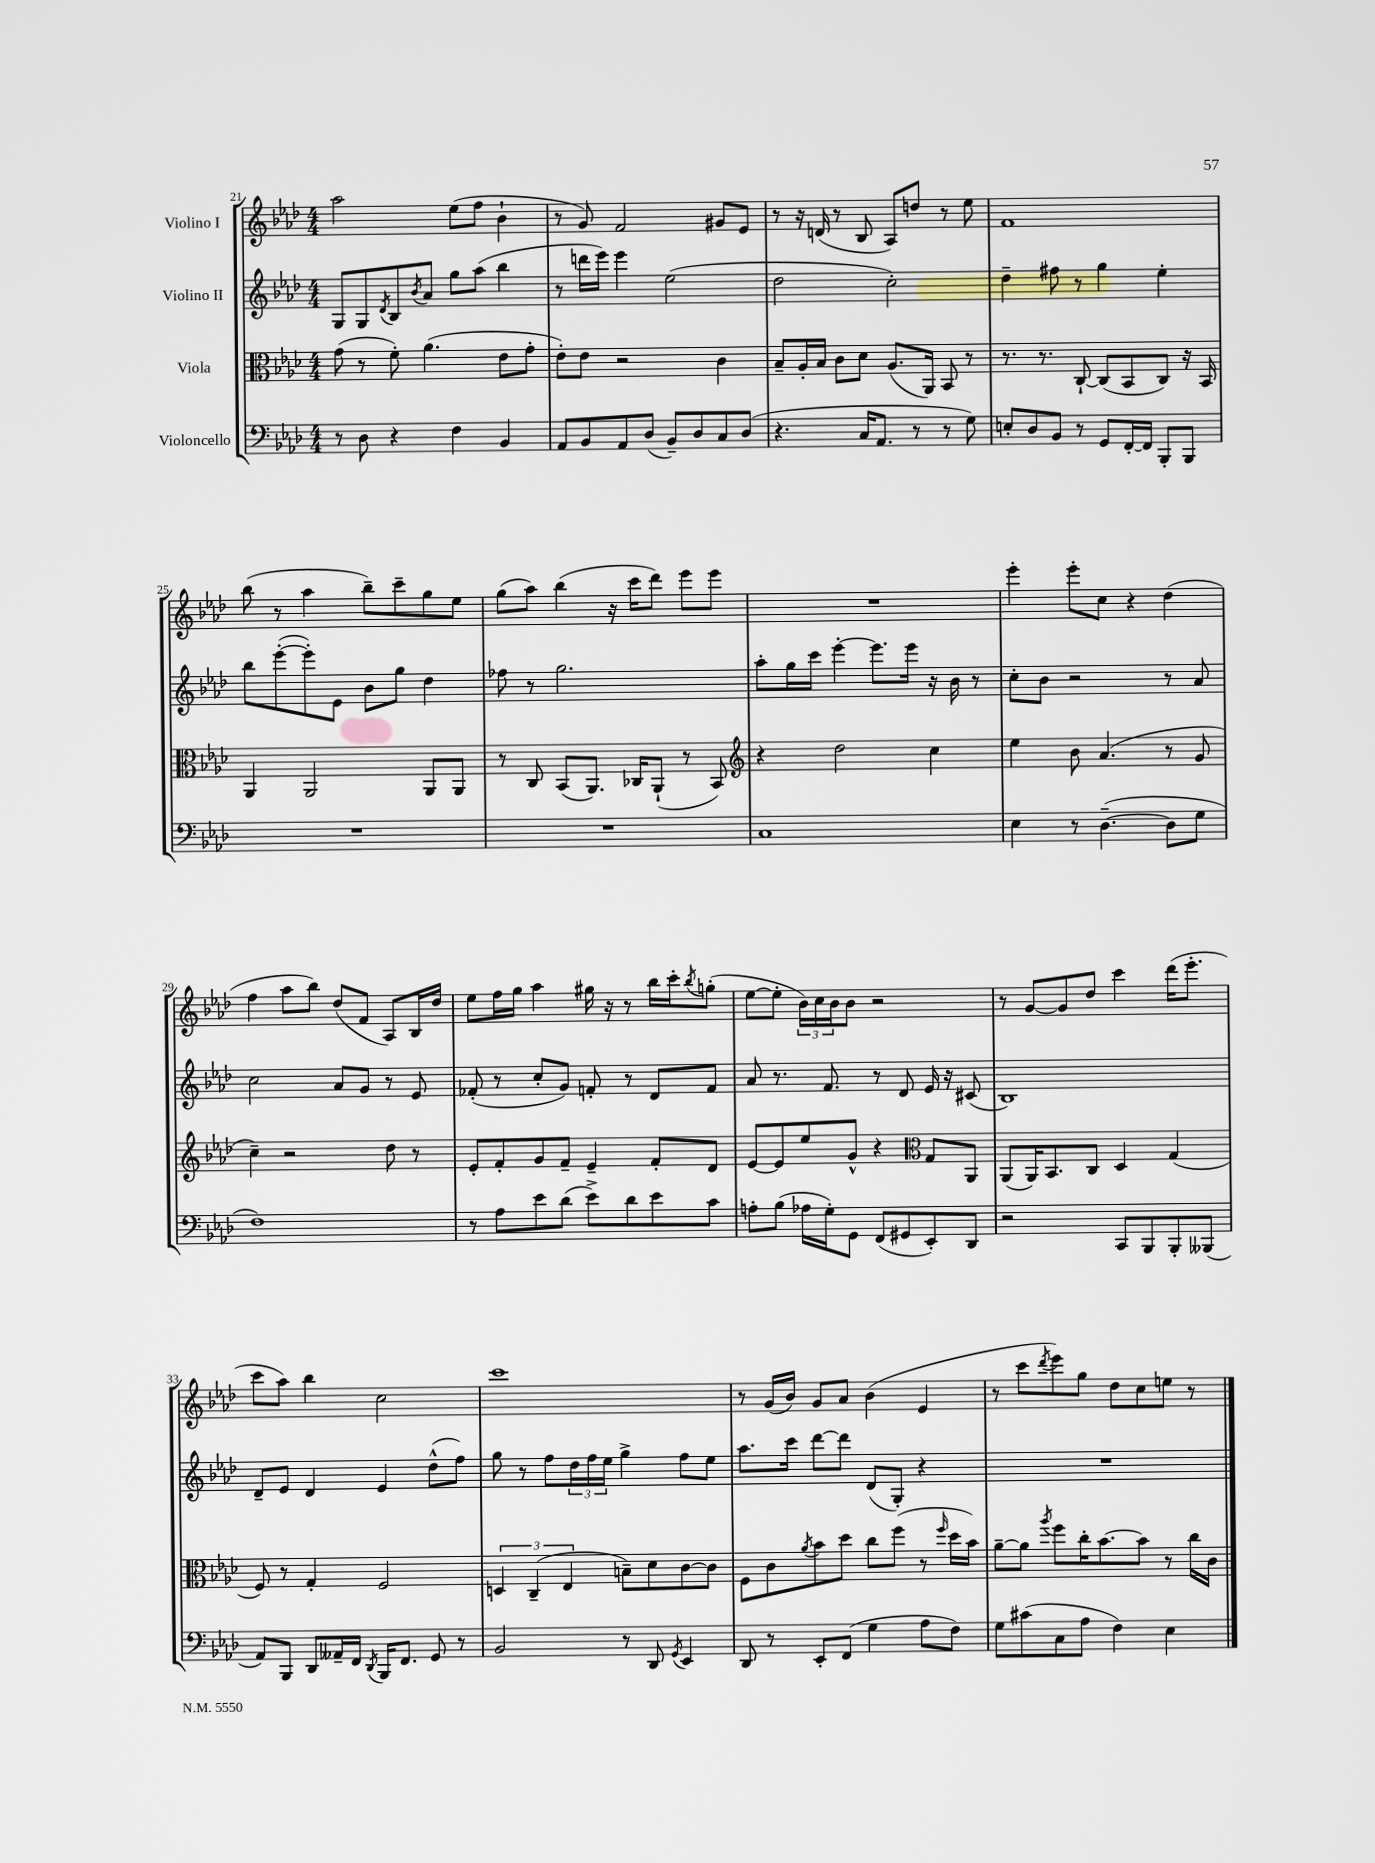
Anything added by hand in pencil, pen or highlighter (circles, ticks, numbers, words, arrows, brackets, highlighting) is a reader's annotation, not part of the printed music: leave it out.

**kern	**kern	**kern	**kern
*staff4	*staff3	*staff2	*staff1
*clefF4	*clefC3	*clefG2	*clefG2
*k[b-e-a-d-]	*k[b-e-a-d-]	*k[b-e-a-d-]	*k[b-e-a-d-]
*M4/4	*M4/4	*M4/4	*M4/4
8r	(8g	8G	2aa-
8D-	8r	8G	.
.	.	8qd-	.
4r	8f')	8B-	.
.	.	8qb-	.
.	(4.a-	8a-	.
4F	.	8gg	(8ee-
.	.	(8aa-	8ff
4BB-	8e-	4bb-	4b-`
.	8g'	.	.
=	=	=	=
8AA-	8e-')	8r	8r
8BB-	8e-	16ddd	8g)
.	.	16eee-)	.
8AA-	2r	4eee-	2f
(8D-	.	.	.
8BB-~)	.	(2ee-	.
8D-	.	.	.
8C	4c	.	8g#
(8D-	.	.	8e-
=	=	=	=
4.r	8B-~	2dd-	8r
.	16A-'	.	16r
.	16B-	.	(16d
.	8c	.	8r
16C	8d-	.	8B-
8.AA-	.	.	.
.	(8.A-	2cc')	8A-)
8r	.	.	8dd
.	16AA-)	.	.
8r	8BB-	.	8r
8G)	8r	.	8ee-
=	=	=	=
8E'	8.r	4dd-~	1f
8D-	.	.	.
.	8.r	.	.
8BB-	.	8ff#	.
8r	[8C`	8r	.
8GG	(8C]	4gg	.
[16FF'	8BB-	.	.
16FF]	.	.	.
8BBB-'	8C)	4ee-'	.
8BBB-	16r	.	.
.	16BB-	.	.
=	=	=	=
1r	4AA-	8bb-	(8bb-
.	.	([8eee-'	8r
.	2AA-	8eee-'])	4aa-
.	.	8e-	.
.	.	8b-	8bb-~)
.	.	8gg	8ccc~
.	8AA-	4dd-	8gg
.	8AA-	.	8ee-
=	=	=	=
1r	8r	8ff-	(8gg
.	8C	8r	8aa-)
.	(8BB-	2.gg	(4bb-
.	8.AA-)	.	.
.	.	.	16r
.	16C-	.	16ccc
.	(8AA-`	.	8ddd-)
.	8r	.	8eee-
.	8BB-)	.	8eee-
=	=	=	=
*	*clefG2	*	*
1C	4r	8aa-'	1r
.	.	16gg	.
.	.	16ccc	.
.	2dd-	[4eee-'	.
.	.	8.eee-]	.
.	.	16eee-	.
.	4cc	16r	.
.	.	16b-	.
.	.	8r	.
=	=	=	=
4E-	4ee-	8cc'	4eee-'
.	.	8b-	.
8r	8b-	2r	8eee-'
([4.D-~	(4.a-	.	8cc
.	.	.	4r
8D-]	8r	8r	(4dd-
8G	8g	8a-	.
=	=	=	=
1F)	4cc~)	2cc	4ff
.	2r	.	8aa-
.	.	.	8bb-)
.	.	8a-	(8dd-
.	.	8g	8f
.	8dd-	8r	8A-)
.	8r	8e-	16B-
.	.	.	16dd-
=	=	=	=
8r	8e-'	(8f-'	8ee-
8A-	8f'	8r	16ff
.	.	.	16gg
8e-	8g	8cc'	4aa-
(8d-	8f~	8g)	.
8e-^)	4e-~	8f'	16gg#
.	.	.	16r
8d-	.	8r	8r
8e-	8f'	8d-	16bb-
.	.	.	16ccc'
.	.	.	8qbb-
8c	8d-	8f	(8gg'
=	=	=	=
8A'	[8e-	8a-	[8ee-
(8B-	8e-]	8.r	8ee-']
16A-	8ee-	.	24b-)
.	.	.	24cc
16G')	.	8.f	.
.	.	.	24b-
8GG	8g^^	.	8b-
(8FF	4r	8r	2r
8GG#	.	8d-	.
*	*clefC3	*	*
8EE-')	8G	16e-	.
.	.	16r	.
8DD-	8AA-	(8c#	.
=	=	=	=
2r	(8AA-	1B-)	8r
.	16AA-)	.	[8g
.	8.BB-	.	.
.	.	.	8g]
.	8C	.	8dd-
8CC	4D-	.	4ccc
8BBB-	.	.	.
8BBB-'	(4G	.	(16ddd-
.	.	.	8.eee-'
(8BBB--	.	.	.
=	=	=	=
8AA-)	8F)	8d-~	8ccc
8BBB-	8r	8e-	8aa-)
8DD-	4G'	4d-	4bb-
16AA--~	.	.	.
16FF	.	.	.
8qDD-	.	.	.
16BBB-	2F	4e-	2cc
8.FF	.	.	.
8GG	.	(8dd-^^	.
8r	.	8ff)	.
=	=	=	=
2BB-	6D	8gg	1ccc
.	.	8r	.
.	(6C~	.	.
.	.	8ff	.
.	6E-	.	.
.	.	24dd-	.
.	.	24ff	.
.	.	24ee-	.
8r	8B~)	4gg^	.
8DD-	8d-	.	.
8qGG	.	.	.
4EE-	[8c	8ff	.
.	8c]	8ee-	.
=	=	=	=
8DD-	8F	8.aa-	8r
8r	8c	.	(16g
.	.	16ccc	16b-)
.	8qa-	.	.
8EE-'	8b-	[8ddd-	8g
(8FF	8dd-	8ddd-]	8a-
4G	8cc	(8d-	(4b-
.	(8ff	8G')	.
8A-	8r	4r	4e-
.	16qqff	.	.
8F)	16dd-	.	.
.	16b-)	.	.
=	=	=	=
8G	[8a-~	1r	8r
(8c#	8a-]	.	8ccc
.	8qaa-	.	8qddd-
8C	8ff	.	8eee-)
8A-	16cc'	.	8gg
.	[8.b-	.	.
4F)	.	.	8dd-
.	8b-]	.	8cc
4E-	8r	.	8ee
.	16cc	.	8r
.	16c	.	.
==	==	==	==
*-	*-	*-	*-
